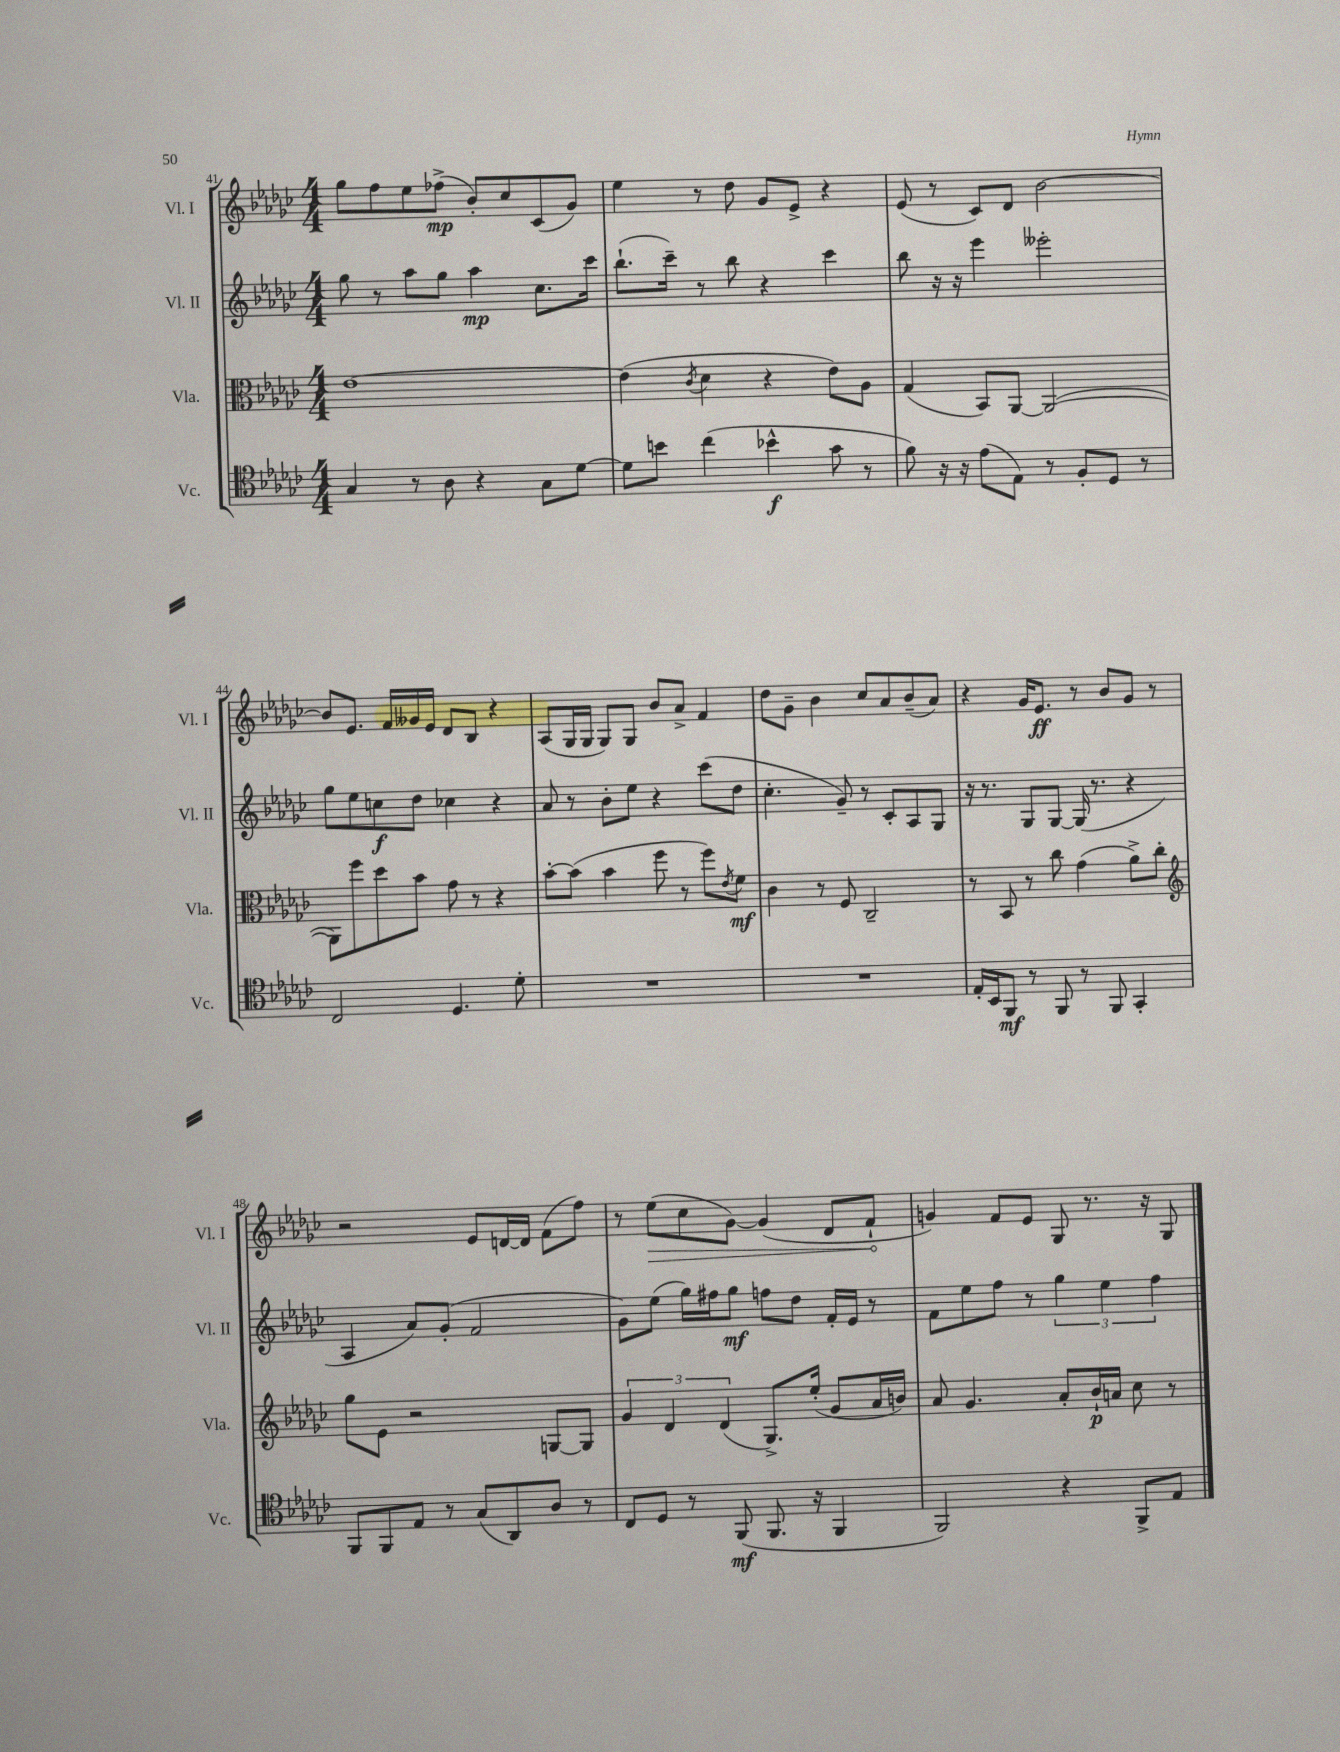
<<
\new StaffGroup <<
\new Staff = "s0" \with { instrumentName = "Vl. I" shortInstrumentName = "Vl. I" } {
    \clef treble \key ges \major \numericTimeSignature \time 4/4
    ges''8 f''8 ees''8 fes''8->\mp( bes'8-.) ces''8 ces'8( ges'8) |
    ees''4 r8 des''8 ges'8 ees'8-> r4 |
    ees'8( r8 ces'8) des'8 bes'2~ |
    bes'8 ees'8. f'16 geses'16 ees'16 des'8 bes8 r4 |
    aes8( ges16 ges16 ges8) ges8 bes'8 aes'8-> f'4 |
    des''8 ges'8-- bes'4 ces''8 aes'8 bes'8--( aes'8) |
    r4 ges'16 ees'8.\ff r8 bes'8 ges'8 r8 |
    r2 ees'8 d'16~ d'16 f'8( f''8) |
    r8 \once \override Hairpin.circled-tip = ##t ees''8\>( ces''8 ges'8~) ges'4( des'8 f'8-!\! |
    g'4) f'8 ees'8 ges8 r8. r16 ges8 \bar "|." |
}
\new Staff = "s1" \with { instrumentName = "Vl. II" shortInstrumentName = "Vl. II" } {
    \clef treble \key ges \major \numericTimeSignature \time 4/4
    ges''8 r8 aes''8 ges''8 aes''4\mp ces''8. ces'''16 |
    bes''8.-!( ces'''16--) r8 bes''8 r4 ces'''4 |
    bes''8 r16 r16 ees'''4 eeses'''2-. |
    ges''8 ees''8 c''8\f des''8 ces''4 r4 |
    aes'8 r8 bes'8-. ees''8 r4 ces'''8( des''8 |
    ces''4.-. ges'8--) r8 ces'8-. aes8 ges8 |
    r16 r8. ges8 ges8~ ges16( r8. r4 |
    aes4 aes'8) ges'8-.( f'2 |
    ges'8) ees''8( ges''16) fis''16 ges''8\mf f''8 des''8 f'16-. ees'16 r8 |
    f'8 ees''8 f''8 r8 \tuplet 3/2 { ges''4 ees''4 f''4 } \bar "|." |
}
\new Staff = "s2" \with { instrumentName = "Vla." shortInstrumentName = "Vla." } {
    \clef alto \key ges \major \numericTimeSignature \time 4/4
    ees'1~ |
    ees'4( \acciaccatura { ces'8 } des'4 r4 ees'8) aes8 |
    ges4( bes,8) aes,8~ aes,2~( |
    aes,8) f''8 des''8 bes'8 ges'8 r8 r4 |
    bes'8~-. bes'8( bes'4 f''8 r8 f''8) \acciaccatura { ees'8 } f'8\mf |
    ces'4 r8 f8 ces2-- |
    r8 bes,8 r8 ces''8 ges'4( aes'8->) ces''8-. |
    \clef treble ges''8 ees'8 r2 g8~ g8 |
    \tuplet 3/2 { ges'4 des'4 des'4( } ges8.->) ees''16-.( ges'8 aes'16 b'16) |
    aes'8 ges'4. aes'8-. bes'16-!\p a'16 ces''8 r8 \bar "|." |
}
\new Staff = "s3" \with { instrumentName = "Vc." shortInstrumentName = "Vc." } {
    \clef tenor \key ges \major \numericTimeSignature \time 4/4
    ges4 r8 aes8 r4 ges8 des'8~ |
    des'8 b'8 ces''4( bes'4-^\f ges'8 r8 |
    f'8) r16 r16 ees'8( ees8) r8 f8-. des8 r8 |
    ces2 des4. des'8-. |
    R1 |
    R1 |
    ees16-. bes,16 f,8\mf r8 f,8 r8 f,8 ges,4-. |
    f,8 f,8 ees8 r8 ges8( aes,8) aes8 r8 |
    ces8 des8 r8 f,8\mf( f,8. r16 f,4 |
    f,2) r4 f,8-> ees8 \bar "|." |
}
>>
>>
\layout { \context { \Score currentBarNumber = #41 } }
